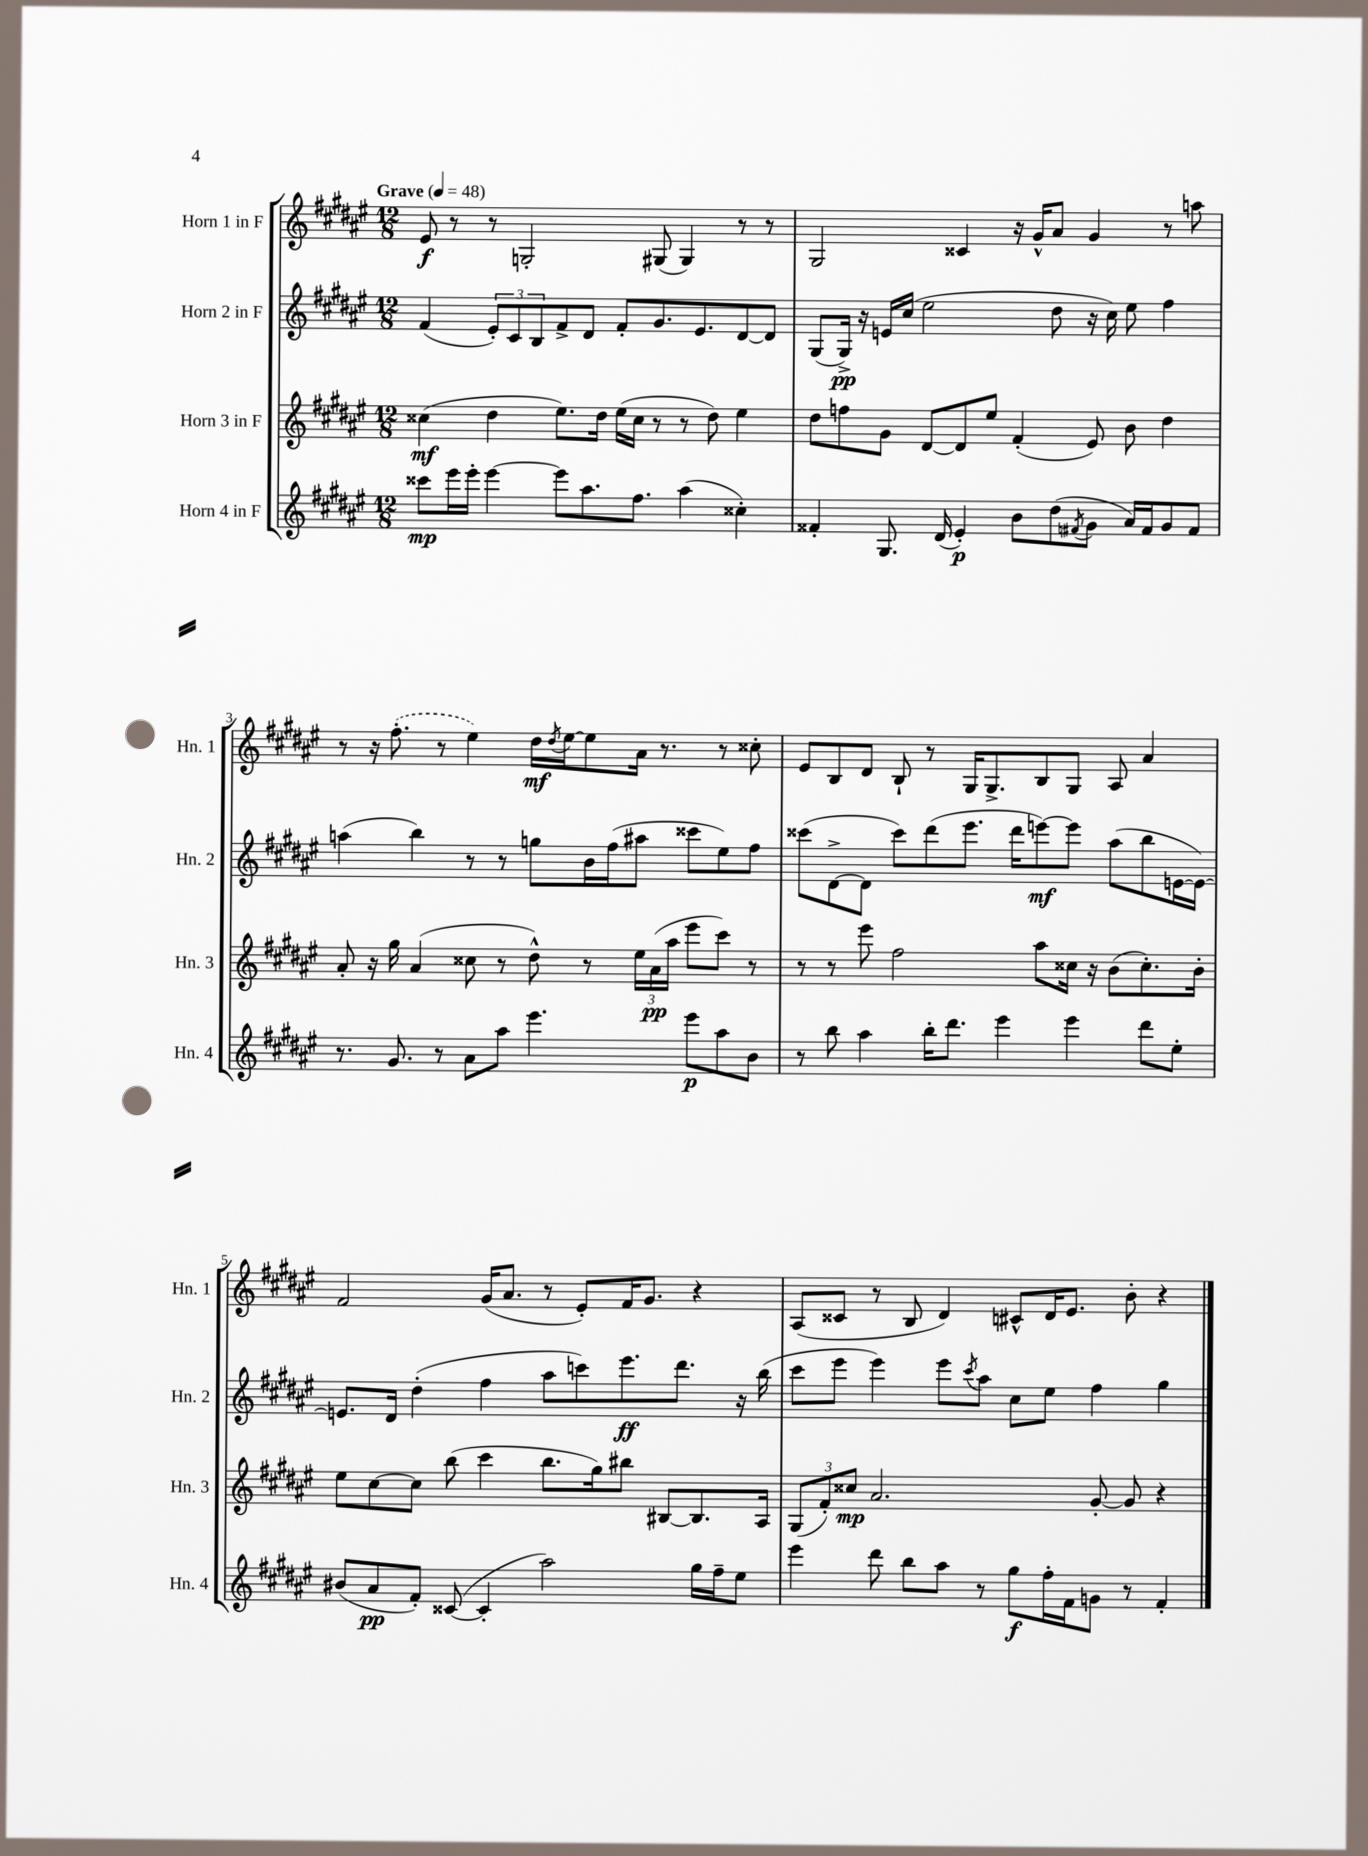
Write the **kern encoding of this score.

**kern	**dynam	**kern	**dynam	**kern	**dynam	**kern	**dynam
*part4	*part4	*part3	*part3	*part2	*part2	*part1	*part1
*staff4	*staff4	*staff3	*staff3	*staff2	*staff2	*staff1	*staff1
*I"Horn 4 in F	*	*I"Horn 3 in F	*	*I"Horn 2 in F	*	*I"Horn 1 in F	*
*I'Hn. 4	*	*I'Hn. 3	*	*I'Hn. 2	*	*I'Hn. 1	*
*clefG2	*	*clefG2	*	*clefG2	*	*clefG2	*
*k[f#c#g#d#a#e#]	*	*k[f#c#g#d#a#e#]	*	*k[f#c#g#d#a#e#]	*	*k[f#c#g#d#a#e#]	*
*M12/8	*	*M12/8	*	*M12/8	*	*M12/8	*
*MM48	*	*MM48	*	*MM48	*	*MM48	*
=1	=1	=1	=1	=1	=1	=1	=1
!	!	!	!	!	!	!LO:TX:a:B:t=Grave	!
8ccc##X\L	mp	(4cc##X\	mf	(4f#/	.	8e#/	f
16eee#\L	.	.	.	.	.	8r	.
16eee#'\JJ	.	.	.	.	.	.	.
[4eee#\	.	4dd#\	.	12e#'/L)	.	8r	.
.	.	.	.	12c#/	.	.	.
.	.	.	.	.	.	2Gn'/	.
.	.	.	.	12B/	.	.	.
8eee#\L]	.	8.ee#\L)	.	8f#^/	.	.	.
8.aa#\	.	.	.	8d#/J	.	.	.
.	.	16dd#\Jk	.	.	.	.	.
.	.	(16ee#\LL	.	8f#'/L	.	.	.
8.ff#\J	.	16cc##\JJ	.	.	.	.	.
.	.	8r	.	8.g#/	.	(8G#X/	.
(4aa#\	.	8r	.	.	.	4G#/)	.
.	.	.	.	8.e#/	.	.	.
.	.	8dd#\)	.	.	.	.	.
4cc##X'\)	.	4ee#\	.	[8d#/	.	8r	.
.	.	.	.	8d#/J]	.	8r	.
=2	=2	=2	=2	=2	=2	=2	=2
4f##X'/	.	8dd#\L	.	(8G#/L	.	2G#/	.
.	.	8ffn\	.	16G#^/Jk)	pp	.	.
.	.	.	.	16r	.	.	.
8.G#/	.	8g#\J	.	16en/LL	.	.	.
.	.	.	.	(16cc#/JJ	.	.	.
.	.	[8d#/L	.	2ee#\	.	.	.
(16d#/	.	.	.	.	.	.	.
4e#'/)	p	8d#/]	.	.	.	4c##X/	.
.	.	8ee#/J	.	.	.	.	.
8b\L	.	(4f#'/	.	.	.	16r	.
.	.	.	.	.	.	16g#^^/KL	.
(8dd#\	.	.	.	8dd#\	.	8a#/J	.
8qf#X/	.	.	.	.	.	.	.
8g#\J	.	8e#/)	.	16r	.	4g#/	.
.	.	.	.	16cc#\)	.	.	.
16a#/LL)	.	8b\	.	8ee#\	.	.	.
16f#/J	.	.	.	.	.	.	.
8g#/	.	4dd#\	.	4ff#\	.	8r	.
8f#/J	.	.	.	.	.	8aan\	.
!!LO:LB:g=z
=3	=3	=3	=3	=3	=3	=3	=3
8.r	.	8a#'/	.	(4aan\	.	8r	.
.	.	16r	.	.	.	16r	.
8.g#/	.	16gg#\	.	.	.	(8.ff#'\	.
.	.	(4a#/	.	4bb\)	.	.	.
8r	.	.	.	.	.	8r	.
8a#\L	.	8cc##X\	.	8r	.	4ee#\)	.
8aa#\J	.	8r	.	8r	.	.	.
4.eee#\	.	8dd#^^\)	.	8ggn\L	.	16dd#\LL	mf
.	.	.	.	.	.	8qdd#/	.
.	.	.	.	.	.	[16ee#\J	.
.	.	8r	.	16b\L	.	8ee#\]	.
.	.	.	.	(16ff#\J	.	.	.
.	.	24ee#\LL	.	8aa#X\J	.	16a#\Jk	.
.	.	(24a#\	pp	.	.	.	.
.	.	.	.	.	.	8.r	.
.	.	24aa#\JJ	.	.	.	.	.
8eee#\L	p	8eee#\L	.	8ccc##X\L	.	.	.
8aa#\	.	8ccc#\J)	.	8ee#\)	.	8r	.
8b\J	.	8r	.	8ff#\J	.	8cc##X'\	.
=4	=4	=4	=4	=4	=4	=4	=4
8r	.	8r	.	(8ccc##X\L	.	8e#/L	.
8bb\	.	8r	.	[8d#^\	.	8B/	.
4aa#\	.	8eee#\	.	8d#\J]	.	8d#/J	.
.	.	2ff#\	.	8ccc##\L)	.	8B`/	.
16bb'\KL	.	.	.	(8ddd#\	.	8r	.
8.ddd#\J	.	.	.	.	.	.	.
.	.	.	.	8.eee#\J	.	16G#/KL	.
.	.	.	.	.	.	8.G#^/	.
4eee#\	.	.	.	.	.	.	.
.	.	.	.	16ddd#\KL	.	.	.
.	.	8aa#\L	.	[8eeen\)	mf	8B/	.
4eee#\	.	16cc##X\Jk	.	8eee\J]	.	8G#/J	.
.	.	16r	.	.	.	.	.
.	.	(8b\L	.	(8aa#\L	.	8A#/	.
8ddd#\L	.	8.cc##'\)	.	8bb\	.	4a#/	.
8ee#'\J	.	.	.	[16en\L	.	.	.
.	.	16b'\Jk	.	16e\JJ_)	.	.	.
!!LO:LB:g=z
=5	=5	=5	=5	=5	=5	=5	=5
(8b#X/L	.	8ee#\L	.	8.en/L]	.	2f#/	.
8a#/	pp	[8cc#\	.	.	.	.	.
.	.	.	.	16d#/Jk	.	.	.
8f#'/J)	.	8cc#\J]	.	(4dd#'\	.	.	.
([8c##X/	.	(8bb\	.	.	.	.	.
4c##'/]	.	4ccc#\	.	4ff#\	.	(16g#/KL	.
.	.	.	.	.	.	8.a#/J	.
2aa#\)	.	8.bb\L	.	8aa#\L	.	8r	.
.	.	.	.	8cccn\)	.	8e#'/L)	.
.	.	16gg#\k)	.	.	.	.	.
.	.	8bb#X\J	.	8.eee#\	ff	16f#/K	.
.	.	.	.	.	.	8.g#/J	.
.	.	[8B#X/L	.	.	.	.	.
.	.	.	.	8.ddd#\J	.	.	.
16gg#\LL	.	8.B#/]	.	.	.	4r	.
16ff#~\J	.	.	.	.	.	.	.
8ee#\J	.	.	.	16r	.	.	.
.	.	16A#/Jk	.	(16bb\	.	.	.
=6	=6	=6	=6	=6	=6	=6	=6
4eee#\	.	(12G#/L	.	8ccc#\L	.	(8A#/L	.
.	.	12f#'/)	.	.	.	.	.
.	.	.	.	8eee#\J	.	8c##X/J	.
.	.	12cc##X/J	mp	.	.	.	.
8ddd#\	.	2.a#/	.	4eee#\)	.	8r	.
8bb\L	.	.	.	.	.	8B/	.
8aa#\J	.	.	.	8eee#\L	.	4d#/)	.
.	.	.	.	8qccc#/	.	.	.
8r	.	.	.	8aa#\J	.	.	.
8gg#\L	f	.	.	8cc#\L	.	8c#X^^/L	.
16ff#'\L	.	.	.	8ee#\J	.	16d#/K	.
16f#\J	.	.	.	.	.	8.e#/J	.
8gn\J	.	[8g#'/	.	4ff#\	.	.	.
8r	.	8g#/]	.	.	.	8b'\	.
4f#'/	.	4r	.	4gg#\	.	4r	.
==	==	==	==	==	==	==	==
*-	*-	*-	*-	*-	*-	*-	*-
